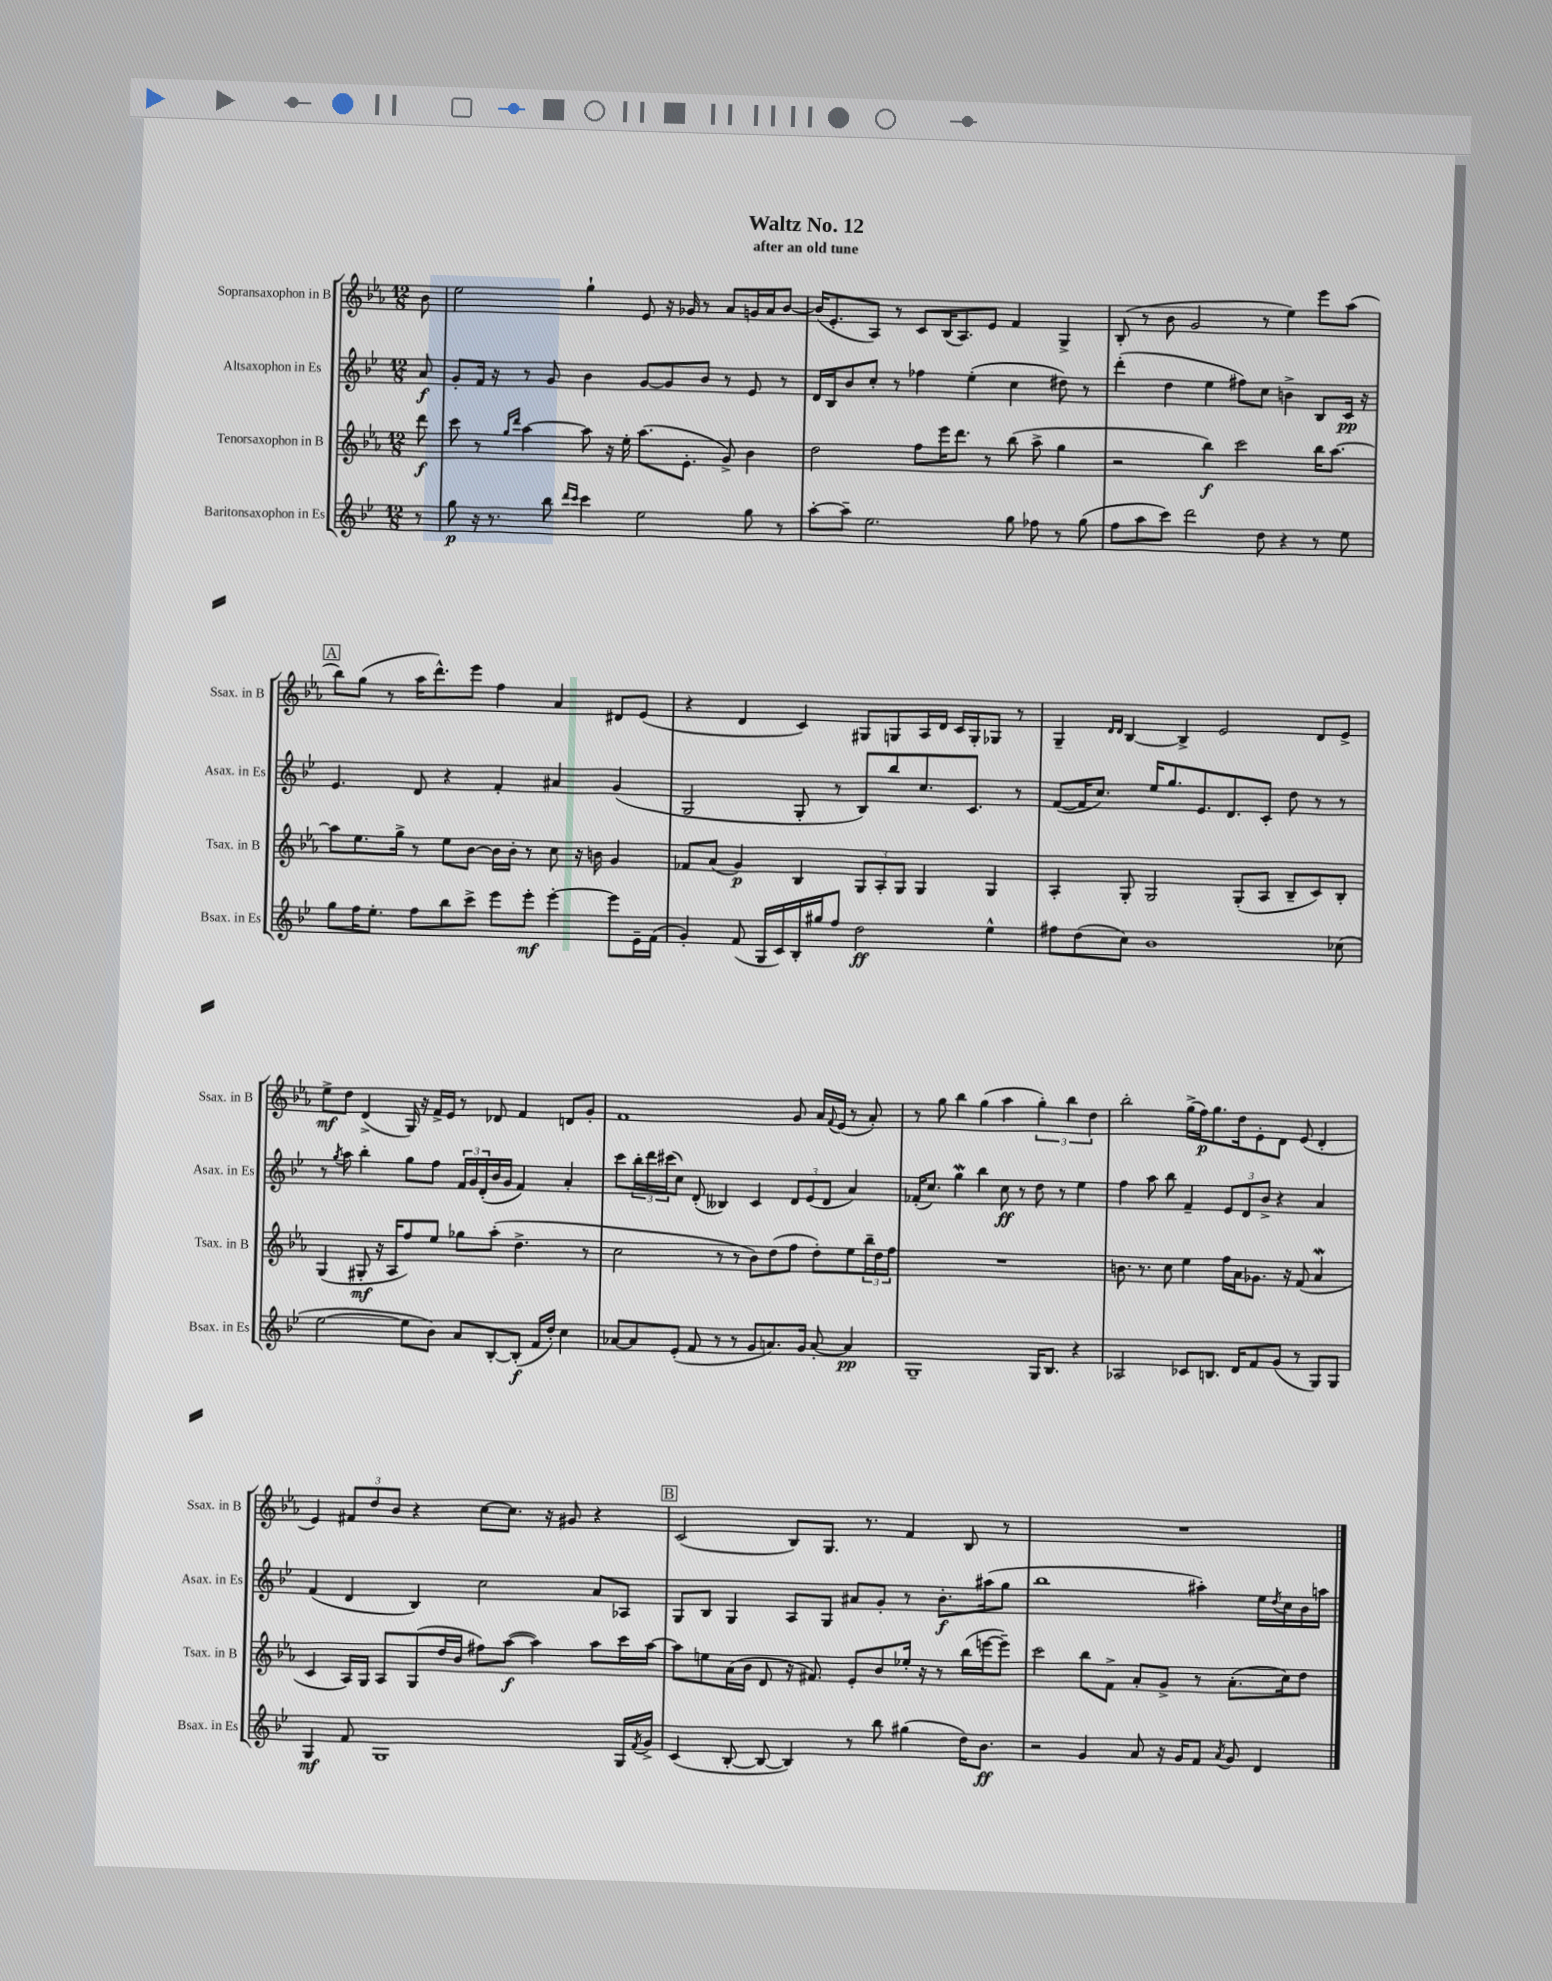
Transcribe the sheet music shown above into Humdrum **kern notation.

**kern	**kern	**kern	**kern
*staff4	*staff3	*staff2	*staff1
*clefG2	*clefG2	*clefG2	*clefG2
*k[b-e-]	*k[b-e-a-]	*k[b-e-]	*k[b-e-a-]
*M12/8	*M12/8	*M12/8	*M12/8
8r	8ddd	8a	8b-
=	=	=	=
8gg	8ccc	8g'	2ee-
16r	8r	16f	.
8.r	.	16r	.
.	16qqgg	.	.
.	16qqddd	.	.
.	[4aa-	8r	.
8bb-	.	8g	.
16qqddd	.	.	.
16qqccc	.	.	.
4ccc	8aa-]	4b-	4gg`
.	16r	.	.
.	16ee-'	.	.
2ee-	(8.aa-	[8g	8e-
.	.	8g]	16r
.	8.e-'	.	16g-
.	.	8b-	8r
.	8g^)	8r	8a-
8gg	4b-	8e-	16g
.	.	.	16a-
8r	.	8r	[8b-
=	=	=	=
[8aa'	2dd	16d	(16b-]
.	.	16B-	8.e-'
8aa~]	.	8b-	.
2.ee-	.	8cc'	8A-)
.	.	8r	8r
.	8ff	4ff-	8c
.	16eee-	.	(16B-
.	8.ddd	.	8.A-)
.	.	(4ee-'	.
.	8r	.	8e-
8gg	(8bb-	4cc	4f
8ff-	8aa-^	.	.
8r	4gg	8dd#)	4G^
(8gg	.	8r	.
=	=	=	=
8ff	2r	(4ddd'	(8B-'
8aa	.	.	8r
8ccc)	.	4dd	8b-
2ddd	.	.	2g
.	4bb-)	4ee-	.
.	2ccc	8ff#)	.
8dd	.	8cc	8r
4r	.	4b^	4ee-)
8r	16bb-	8B-	8eee-
.	[8.aa-	.	.
8ee-	.	16c	(8aa-
.	.	16r	.
=	=	=	=
8gg	8aa-]	4.e-	8bb-)
16ff	8.ee-	.	(8gg
8.ee-'	.	.	.
.	.	.	8r
.	16gg^	.	.
8ff	8r	8d	16aa-
.	.	.	8.ddd^^)
8bb-	8ee-	4r	.
8ccc^	[8b-	.	8eee-
8eee-	16b-]	4f'	4ff
.	16b-'	.	.
8eee-'	8r	.	.
[4eee-'	8cc	4a#	4a-
.	16r	.	.
.	16b	.	.
8eee-]	4g	(4g	8d#
16e-~	.	.	(8e-
(16f	.	.	.
=	=	=	=
4g')	8f-	2G	4r
.	(8a-	.	.
(8f	4g)	.	4d
16G	.	.	.
16c)	.	.	.
16B-'	4B-	8G'	4c)
16gg#	.	.	.
8ff	.	8r	.
2dd	12G	8B-)	8G#
.	12A-'	.	.
.	.	8bb-	8G
.	12G	.	.
.	4G	8.cc	16A-
.	.	.	16d
.	.	.	16c
.	.	8.c	16G'
4ee-^^	4G	.	8G-
.	.	8r	8r
=	=	=	=
8ff#	4A-'	([8f	4G~
(8dd	.	16f]	.
.	.	8.cc)	.
.	.	.	16qqd
.	.	.	16qqd
8cc)	8G'	.	[4B-
1b-	2G	16ee-	.
.	.	8.gg	.
.	.	.	4B-^]
.	.	8.e-	.
.	.	.	2e-
.	.	8.d	.
.	(8G'	.	.
.	8A-	8c'	.
.	8B-~	8dd	.
.	8c)	8r	8d
(8cc-	8B-'	8r	8e-^
=	=	=	=
[2ee-	(4G	8r	8ee-^
.	.	8qgg	.
.	.	8aa	8dd
.	8G#'	4bb-'	(4d^
.	16r	.	.
.	16A-	.	.
8ee-]	8ff)	8gg	16G)
.	.	.	16r
8b-)	8ee-	8ff	16f^
.	.	.	16e-
8a	8gg-	24f	8r
.	.	24g	.
.	.	(24d'	.
[8B-'	(8aa-'	16b-	8d-
.	.	16g	.
(8B-']	4.dd^	4f)	4f
16f	.	.	.
16dd')	.	.	.
4cc	.	4a'	8d
.	8r	.	8g'
=	=	=	=
[8a-	2cc	8ccc	1f
8a-]	.	24bb-'	.
.	.	24ddd	.
.	.	(24ccc#	.
(8e-'	.	8cc)	.
8f	.	(8d'	.
8r	8r	4B--)	.
8r	8r	.	.
8g	8b-)	4c	.
8.a)	(8dd	.	.
.	8ff	12d	8g
16g	.	.	.
.	.	(12e-	.
[8a'	8dd')	.	16a-
.	.	12d	.
.	.	.	8qqf
.	.	.	(16e-
4a]	8ee-	4a)	8r
.	24bb-~	.	8a-')
.	24dd	.	.
.	24ff	.	.
=	=	=	=
1G~	1.r	(16f-'	8r
.	.	8.cc)	.
.	.	.	8gg
.	.	4gg	4bb-
.	.	4bb-	(4gg
.	.	8cc	4aa-
.	.	8r	.
16G	.	8dd	6gg')
8.B-	.	.	.
.	.	8r	.
.	.	.	6bb-
4r	.	4ee-	.
.	.	.	6dd
=	=	=	=
2A-	8.b	4ff	2bb-'
.	8.r	.	.
.	.	8aa	.
.	8cc	8bb-	.
8c-	4ee-	4f~	(16gg^
.	.	.	16ff)
8.B	.	.	8.gg
.	16ff	12e-	.
16d	16a-	.	16dd
.	.	12d	.
8f	8.g-	.	8e-'
.	.	12b-^	.
(8g	.	4r	8d
.	16r	.	.
8r	(8f	.	(8e-
8G)	4a-	4a	4d'
8G	.	.	.
=	=	=	=
4G	4c	(4f	4e-)
8f	16A-)	4d	12f#
.	16G	.	.
.	.	.	12dd
1G	8A-	.	.
.	.	.	12b-
.	(8G	4B-)	4r
.	16dd	.	.
.	16b-	.	.
.	8ff#)	2cc	[8cc
.	([8aa-	.	8.cc]
.	4aa-])	.	.
.	.	.	16r
.	.	.	8g#
.	8aa-	8a	4r
16G	16ccc	8A-	.
8qf	.	.	.
16g^	[16aa-	.	.
=	=	=	=
(4c	8aa-]	8G	(2c
.	8ee	8B-	.
[8B-'	(16a-	4G	.
.	16b-	.	.
8B-_	8d	.	.
4B-])	16r	8A	8B-)
.	8.f#)	.	.
.	.	8G	8.G
8r	8e-'	8a#	.
.	.	.	8.r
8bb-	8b-	8g'	.
(4gg#	16ee-'	8r	4f
.	16r	.	.
.	8r	8.b-'	.
16dd)	(16bb-	.	8B-
8.b-	[16eee	(16aa#	.
.	8eee~])	8gg	8r
=	=	=	=
2r	2ccc	1bb-	1.r
4g	8bb-	.	.
.	8f^	.	.
8a	8a-'	.	.
16r	8g^	.	.
16g	.	.	.
8f	8r	4aa#')	.
8qa	.	.	.
8g	(8.a-'	.	.
4d	.	16ee-	.
.	.	8qdd	.
.	16cc)	16cc	.
.	8dd	16b-	.
.	.	16aa	.
==	==	==	==
*-	*-	*-	*-
